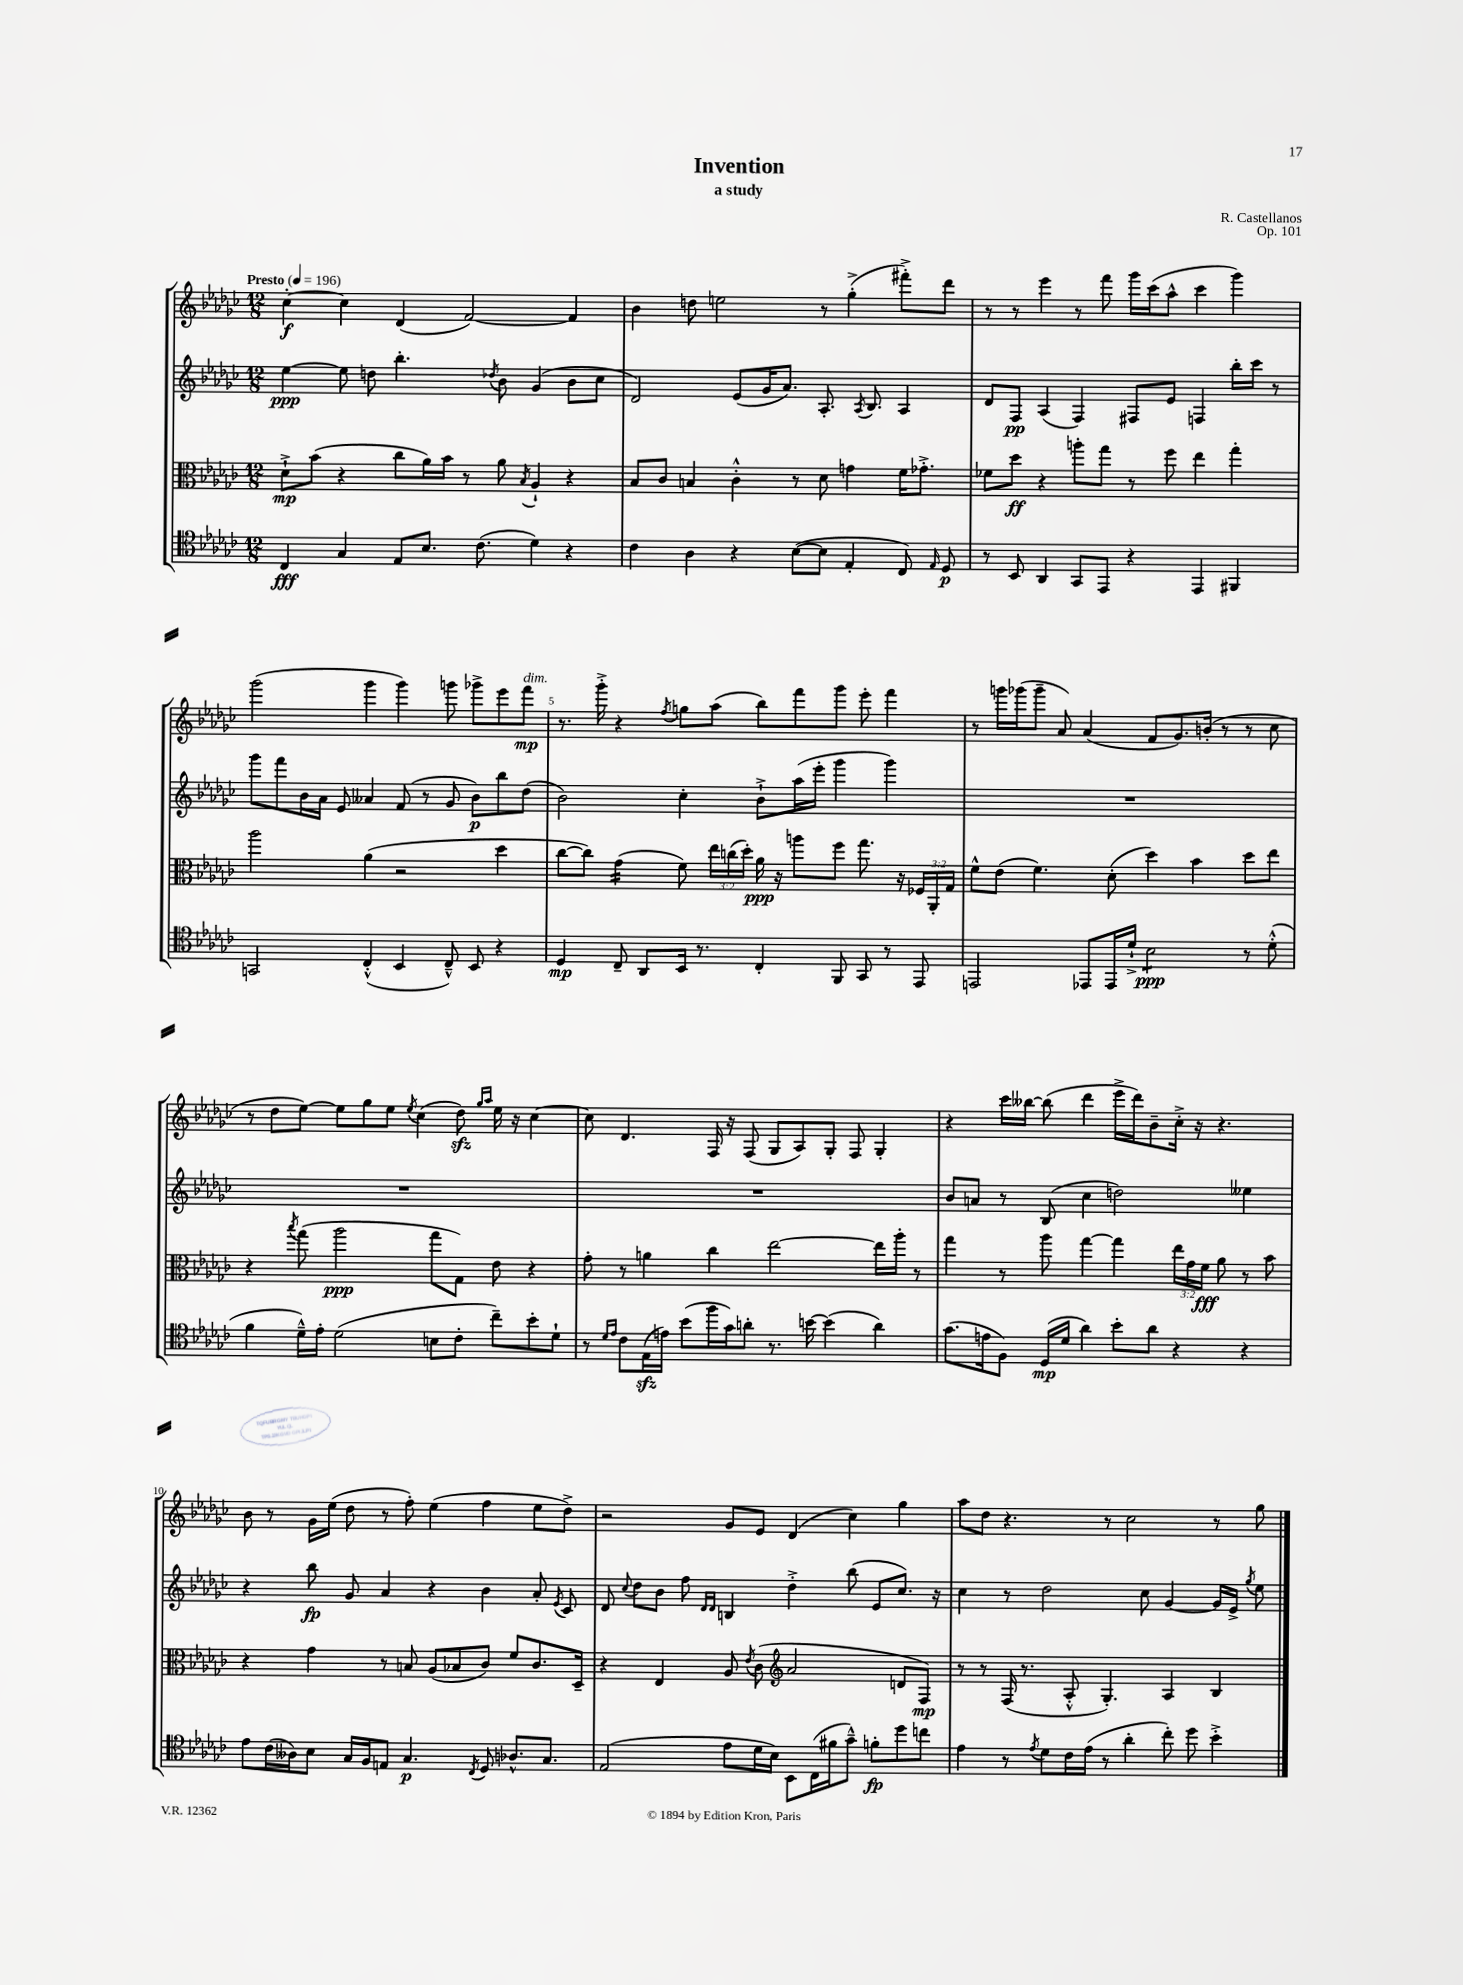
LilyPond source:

\header { title = "Invention" composer = "R. Castellanos" subtitle = "a study" opus = "Op. 101" }
<<
\new StaffGroup <<
\new Staff = "s0" {
    \clef treble \key ges \major \numericTimeSignature \time 12/8 \tempo "Presto" 4 = 196
    \autoBeamOff ces''4~-.\f ces''4 des'4( f'2~) f'4 |
    bes'4 d''8 e''2 r8 ges''4-.->( fis'''8[-.->) des'''8] |
    r8 r8 ees'''4 r8 f'''8 ges'''16[ ces'''16( aes''8]-^ ces'''4 ges'''4) |
    ges'''2( ges'''4 ges'''4) g'''8 ges'''8[-> ees'''8 f'''8]\mp^\markup { \italic "dim." } |
    r8. ges'''16-.-> r4 \acciaccatura { f''8 } g''8[ aes''8]( bes''8[) f'''8 ges'''8] ees'''8-. f'''4 |
    r8 g'''16[ ges'''16( ges'''8]-- aes'8) aes'4( f'8[ ges'8.) b'16]-.( r8 r8 ces''8 |
    r8 des''8[ ees''8]~) ees''8[ ges''8 ees''8] \acciaccatura { ees''8 } ces''4( des''8\sfz) \grace { ges''16[ aes''16] } ees''16 r16 ces''4~ |
    ces''8 des'4. f16 r16 f8( ges8[ aes8) ges8]-. f8 ges4-. |
    r4 ces'''16[ beses''16]~ beses''8( des'''4 ees'''16[-> des'''16) bes'8-- ces''16]-.-> r16 r4. |
    bes'8 r8 ges'16[ ees''16]( des''8 r8 f''8-.) ees''4( f''4 ees''8[ des''8]->) |
    r2 ges'8[ ees'8] des'4( ces''4) ges''4 |
    aes''8[ des''8] r4. r8 ces''2 r8 ges''8 \bar "|." |
}
\new Staff = "s1" {
    \clef treble \key ges \major \numericTimeSignature \time 12/8
    \autoBeamOff ees''4~\ppp ees''8 d''8 bes''4.-. \acciaccatura { des''8 } bes'8 ges'4( bes'8[ ces''8] |
    des'2) ees'8[( ges'16 aes'8.]) aes8.-. \acciaccatura { aes8 } bes8. aes4 |
    des'8[ f8]\pp aes4( f4) fis8[ ees'8] f4 bes''16[-. ces'''16] r8 |
    ges'''8[ f'''8 bes'16 aes'16] ees'8 aeses'4 f'8( r8 ges'8 bes'8[\p) bes''8 des''8]( |
    bes'2) ces''4-. bes'8[-!-> aes''16( ees'''16]-. ges'''4 ges'''4) |
    R1. |
    R1. |
    R1. |
    bes'8[ a'8] r8 bes8( ces''4 d''2) eeses''4 |
    r4 bes''8\fp ges'8 aes'4 r4 bes'4 aes'8-. \acciaccatura { ees'8 } ces'8 |
    des'8 \appoggiatura { ces''8 } des''8[ bes'8] f''8 \grace { des'16[ des'16] } b4 des''4-.-> bes''8( ees'8[ ces''8.]) r16 |
    ces''4 r8 des''2 ces''8 ges'4~ ges'16[ ees'16]-> \acciaccatura { ges''8 } ees''8 \bar "|." |
}
\new Staff = "s2" {
    \clef alto \key ges \major \numericTimeSignature \time 12/8 \override Staff.TupletNumber.text = #tuplet-number::calc-fraction-text
    \autoBeamOff des'8[-!->\mp bes'8]( r4 ces''8[ aes'16) bes'16] r8 aes'8 \acciaccatura { bes8 } aes4-! r4 |
    bes8[ ces'8] b4 ces'4-.-^ r8 des'8 g'4 f'16[ ges'8.]-.-> |
    fes'8[ des''8]\ff r4 a''8[-. ges''8] r8 f''8 ees''4 ges''4-. |
    aes''2 aes'4( r2 des''4 |
    ces''8[~ ces''8]) ges'4:16( f'8) \tuplet 3/2 { ees''16[ c''16( des''16]-.) } aes'16\ppp r16 a''8[ f''8] ges''8. r16 \tuplet 3/2 { fes16[ aes,16-. ges16] } |
    f'8[-^ ees'8]( f'4.) des'8-.( des''4) bes'4 des''8[ ees''8] |
    r4 \acciaccatura { bes''8 } ges''8( aes''2\ppp ges''8[ ges8]) ees'8 r4 |
    ges'8-. r8 a'4 ces''4 ees''2~ ees''16[ aes''16]-. r8 |
    ges''4 r8 aes''8 ges''4~ ges''4 \tuplet 3/2 { ees''16[ ges'16 f'16]\fff } aes'8 r8 bes'8 |
    r4 ges'4 r8 b8 aes8[( bes8 ces'8]) f'8[ ces'8. des16]-- |
    r4 ees4 aes8 \acciaccatura { ees'8 } ces'8( \clef treble aes'2 d'8[ f8]\mp) |
    r8 r8 f16( r8. aes8-.-^ ges4.-.) aes4 bes4 \bar "|." |
}
\new Staff = "s3" {
    \clef tenor \key ges \major \numericTimeSignature \time 12/8
    \autoBeamOff ces4\fff ges4 ees8[ bes8.] ces'8.( des'4) r4 |
    ces'4 aes4 r4 bes8[~( bes8] ees4-. ces8) \grace { ees16 } des8\p |
    r8 bes,8 aes,4 ges,8[ ees,8] r4 ees,4 fis,4 |
    g,2 ces4-.-^( bes,4 ces8---^) bes,8 r4 |
    des4\mp ces8-- aes,8[ bes,16] r8. ces4-. f,8 ges,8 r8 ees,8 |
    e,2 ees,8[ ees,16 des'16]-!-> bes2:8\ppp r8 des'8-.-^( |
    f'4 des'16[---^) ees'16]-. des'2( b8[ ces'8]-. ces''8[--) bes'8-. des'8]-! |
    r8 \grace { des'16[ ees'16] } ces'8[ ees16\sfz( e'16]) bes'8[( f''16 ges'16) a'8]-. r8. b'16~ b'4( a'4) |
    ges'8.[( e'16 f8]) des16[\mp( des'16] aes'4) bes'8[-. aes'8] r4 r4 |
    ees'8[ ces'16( aeses16) bes8] ges16[ f16 e8] ges4.\p \acciaccatura { ces8 } des8 aes8.[-^ ges8.] |
    ees2( ees'8[ des'16 bes16]) bes,8[ ces16( fis'16 ges'8]---^) f'8[-.\fp des''8 c''8] |
    ees'4 r8 \acciaccatura { ees'8 } des'8[ ces'16 ees'16]( r8 aes'4-. ces''8-.) des''8 bes'4-.-> \bar "|." |
}
>>
>>
\layout { \context { \Score \override BarNumber.break-visibility = ##(#f #t #t) barNumberVisibility = #(every-nth-bar-number-visible 5) } }
